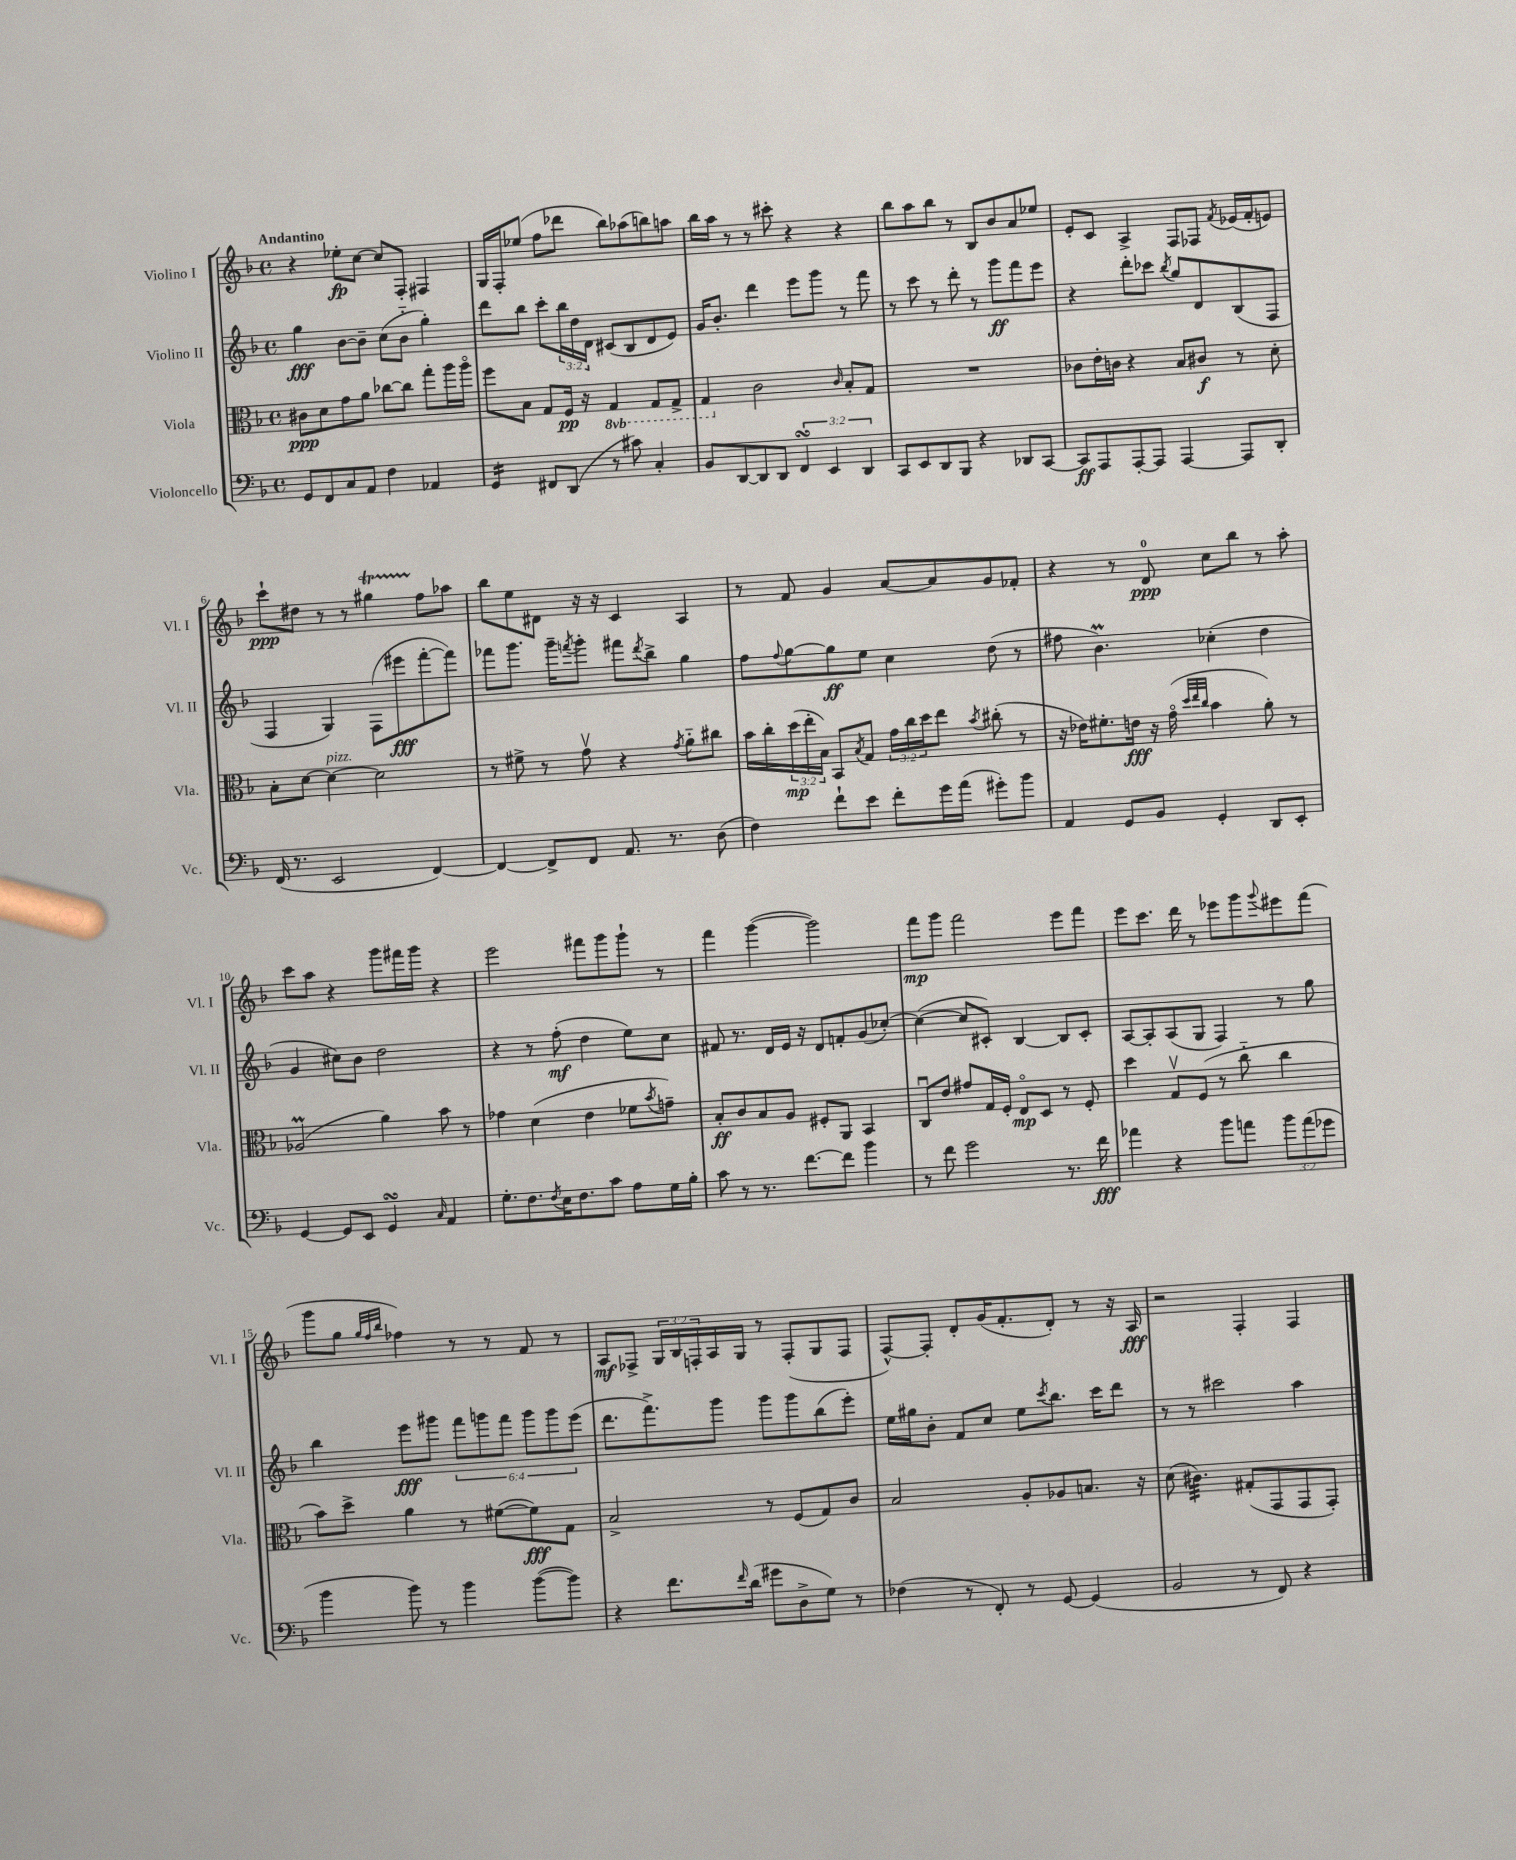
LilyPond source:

<<
\new StaffGroup <<
\new Staff = "s0" \with { instrumentName = "Violino I" shortInstrumentName = "Vl. I" } {
    \clef treble \key f \major \defaultTimeSignature \time 4/4 \override Staff.TupletNumber.text = #tuplet-number::calc-fraction-text \tempo "Andantino"
    r4 ees''8-.\fp c''8~ c''8 f8-. fis4 |
    g16 f16-. ees''8( f''8 des'''8 bes''8) aes''8( b''8) a''8 |
    bes''16 a''16 r8 r8 cis'''8-. r4 r4 |
    bes''8 a''8 bes''8 r8 bes8 bes'8 a'8 ees''8 |
    e'8-. c'8 a4-> f8 fes8 \acciaccatura { f'8 } ees'16( f'16-. e'8) |
    c'''8-!\ppp dis''8 r8 r8 gis''4\startTrillSpan f''8\stopTrillSpan aes''8 |
    bes''8 e''8 dis'8 r16 r16 c'4 a4 |
    r8 f'8 g'4 a'8~ a'8 g'8 fes'8-. |
    r4 r8 d'8-0\ppp c''8 bes''8 r8 a''8-. |
    c'''8 a''8 r4 g'''8 fis'''16 g'''16 r4 |
    e'''2 fis'''8 g'''8 g'''8-! r8 |
    f'''4 g'''4~( g'''2) |
    f'''8\mp g'''8 f'''2 e'''8 f'''8 |
    e'''8 c'''8. d'''16 r8 ees'''8 g'''8 \appoggiatura { g'''8 } eis'''8 f'''8( |
    g'''8 g''8 \grace { g''32 f''32 bes''32 } fes''4) r8 r8 f'8 r8 |
    a8\mf fes8-> \tuplet 3/2 { g16 bes16 f16-. } a16 g16 r8 f8-.( g8 f8 |
    f8~-^) f8-. d'8-. g'16( f'8.-. d'8-.) r8 r16 a16\fff |
    r2 f4-. f4 \bar "|." |
}
\new Staff = "s1" \with { instrumentName = "Violino II" shortInstrumentName = "Vl. II" } {
    \clef treble \key f \major \defaultTimeSignature \time 4/4 \override Staff.TupletNumber.text = #tuplet-number::calc-fraction-text
    g''4\fff bes'8~ bes'8-- c''8( bes'8-_ g''4-.) |
    d'''8 bes''8 c'''8-. \tuplet 3/2 { bes''16 d''16 d'16 } cis'8( bes8 d'8 e'8) |
    g'16 bes'8.-. d'''4 e'''8 g'''8 r8 f'''8 |
    r8 c'''8 r8 d'''8-. r8 g'''8\ff f'''8 e'''8 |
    r4 d'''8-. ces'''8 \acciaccatura { bes''8 } g''8 d'8 bes8( f8 |
    f4 g4) f8( eis'''8\fff f'''8~-. f'''8) |
    fes'''8 g'''8. g'''16-- \acciaccatura { f'''8 } g'''8-. fis'''8 \acciaccatura { d'''8 } bes''8-> g''4 |
    f''8 \appoggiatura { f''8 } g''8~ g''8\ff e''8 c''4 d''8( r8 |
    fis''8 bes'4.\prall) ces''4-.( d''4 |
    g'4 cis''8) bes'8 d''2 |
    r4 r8 f''8-.\mf( d''4 e''8) c''8 |
    fis'8 r8. d'16 e'16 r16 d'8 f'8-. g'8( ces''8~-.) |
    ces''4~( ces''8 cis'8-.) bes4~ bes8 cis'8-. |
    a8~ a8-. a8( g8 f4) r8 g''8 |
    bes''4 e'''8\fff gis'''8 \tuplet 6/4 { f'''8 g'''8 f'''8 g'''8 g'''8 e'''8( } |
    d'''8. f'''8.->) g'''8 g'''8 g'''8 bes''8( e'''8-.) |
    e''16 gis''16 bes'8-. f'8 c''8 e''8 \acciaccatura { c'''8 } bes''8. c'''16 d'''8 |
    r8 r8 cis'''2 a''4 \bar "|." |
}
\new Staff = "s2" \with { instrumentName = "Viola" shortInstrumentName = "Vla." } {
    \clef alto \key f \major \defaultTimeSignature \time 4/4 \override Staff.TupletNumber.text = #tuplet-number::calc-fraction-text \set Staff.ottavationMarkups = #ottavation-simple-ordinals
    cis'8\ppp d'8 g'8 a'8 ces''8~ ces''8 g''8-. a''16 a''16\flageolet |
    f''8 bes8 g8 f16\pp r16 \ottava #-1 g,4 g,8 g,8-> |
    g,4 \ottava #0 c'2 \grace { c'16 } bes8-. g8 |
    R1 |
    ces'8 e'16-. c'16 r4 bes8 cis'8\f r8 d'8-. |
    bes8-. d'8~ d'4~^\markup { \italic "pizz." } d'2 |
    r8 fis'8-> r8 g'8\upbow r4 \acciaccatura { g'8 } a'8-_ cis''8 |
    bes'16 c''16-. \tuplet 3/2 { d''16\mp( e''16-. bes16) } bes,8 \acciaccatura { bes8 } g8 \tuplet 3/2 { g'16 c''16 d''16 } e''8 \acciaccatura { bes'8 } cis''8-.( r8 |
    r16 ees'16) fis'8.-. e'16\fff r16 g'16\flageolet( \grace { d''32 e''32 c''32 } bes'4 a'8-.) r8 |
    aes2\prall( a'4) bes'8 r8 |
    ges'4 d'4( e'4 fes'8 \acciaccatura { bes'8 } g'8--) |
    bes8-.\ff c'8 bes8 a8 fis8-. a,8 bes,4 |
    c8\downbow e'8 gis'8 g16 f16-. e8\flageolet\mp d8 r8 f8-. |
    d''4 g8\upbow f8( r8 c''8-_ c''4 |
    bes'8) d''8-> a'4 r8 fis'8~( fis'8\fff) g8 |
    bes2-> r8 f8( g8) c'8 |
    bes2 a8-. aes8 b8. r16 |
    d'8( cis'4.:32) gis8-.( g,8 g,8 g,8-.) \bar "|." |
}
\new Staff = "s3" \with { instrumentName = "Violoncello" shortInstrumentName = "Vc." } {
    \clef bass \key f \major \defaultTimeSignature \time 4/4 \override Staff.TupletNumber.text = #tuplet-number::calc-fraction-text
    g,8 f,8 c8 a,8 f4 aes,4 |
    g,4:16 fis,8 d,8( r8 cis'8) c4-. |
    bes,8 d,8~ d,8 d,8 \tuplet 3/2 { f,4\turn e,4 d,4 } |
    c,8 e,8 d,8 bes,,8 r4 des,8 c,8~ |
    c,8\ff a,,8 a,,8~-. a,,8 a,,4~ a,,8 d,8-. |
    f,16( r8. e,2 f,4~) |
    f,4~ f,8-> f,8 a,8. r8. d8( |
    f4) f'8-! e'8 f'8-. g'16 a'16( gis'8-.) bes'8 |
    a,4 g,8 bes,8 g,4-. d,8 e,8-. |
    g,4~ g,8 e,8 g,4\turn \grace { c16 } a,4 |
    g8.-. f8. \acciaccatura { f8 } e16 f8. c'8 a8 g16 bes16-. |
    c'8 r8 r8. f'8.~ f'8 bes'4 |
    r8 f'8 g'2 r8. f'16\fff |
    aes'4 r4 bes'8 a'8 \tuplet 3/2 { bes'8 a'8( ges'8 } |
    bes'4 bes'8) r8 bes'4 bes'8~( bes'8) |
    r4 f'8. \grace { f'16 } d'16( gis'8 d8-> g8) r8 |
    fes4( r8 f,8-.) r8 g,8~ g,4( |
    bes,2 r8 f,8) r4 \bar "|." |
}
>>
>>
